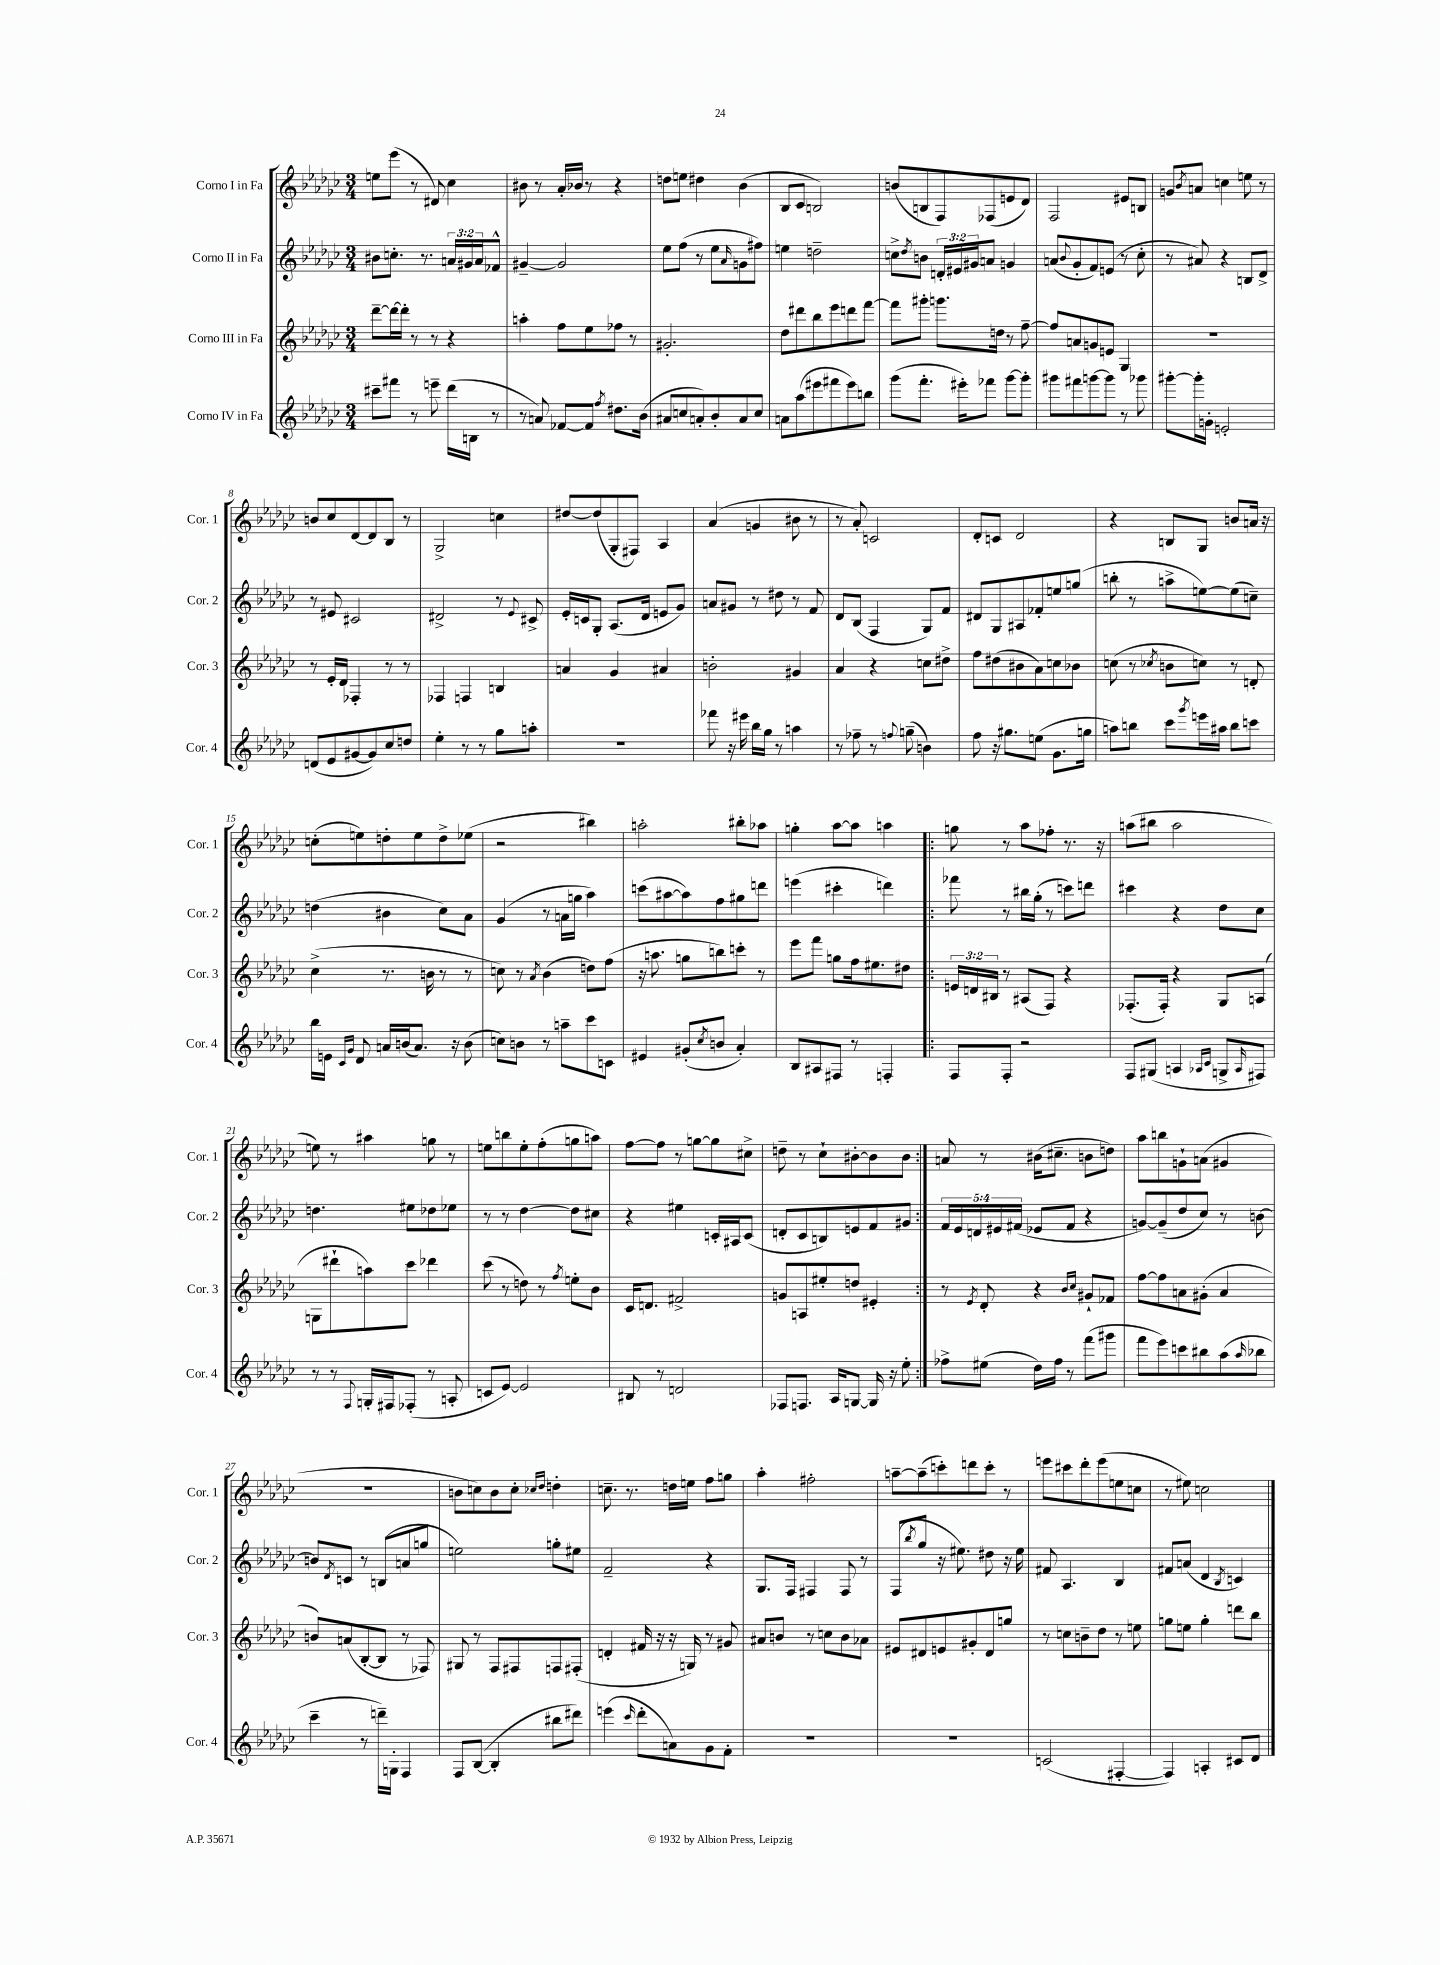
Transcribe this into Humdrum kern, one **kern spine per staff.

**kern	**kern	**kern	**kern
*staff4	*staff3	*staff2	*staff1
*clefG2	*clefG2	*clefG2	*clefG2
*k[b-e-a-d-g-c-]	*k[b-e-a-d-g-c-]	*k[b-e-a-d-g-c-]	*k[b-e-a-d-g-c-]
*M3/4	*M3/4	*M3/4	*M3/4
8ccc#~	[8ddd-~	8b#	8ee
8fff#	16ddd-_	8.cc'	(8eee-
.	16ddd-']	.	.
8r	8r	.	8r
.	.	8.r	.
8eee~	8r	.	8d#)
(16ddd-	4r	24a	4cc-
.	.	24g#	.
16B	.	.	.
.	.	24a	.
8r	.	8f-^^	.
=	=	=	=
8r	4aa'	[4g#~	8b#
8a)	.	.	8r
[8f-	8ff	2g#]	16a-'
.	.	.	16b-
8f-]	8ee-	.	8r
8qff	.	.	.
8.dd#	8ff-	.	4r
.	8r	.	.
(16b-	.	.	.
=	=	=	=
8a#	2.g#'	8ee-	8dd
8cc	.	(8ff	8ee
8a')	.	8r	4dd#
8b-'	.	8ee-	.
.	.	16qqa-	.
8a	.	8g	(4b-
8cc	.	8ff#)	.
=	=	=	=
8a	8dd-	4ee	8B-
(8aa-	8ddd#	.	8c-
8eee#	8bb-	2dd~	2B)
8fff#	8eee-	.	.
8eee#)	8ddd	.	.
8bb	[8fff	.	.
=	=	=	=
(8ggg-	8fff]	8cc^	(8b
.	.	8qdd-	.
8.fff'	8ggg#'	8b	8B
.	8.ggg	24d'	8F)
.	.	24e#	.
16eee#')	.	.	.
.	.	24g#	.
8fff-	.	8a	(8F-
.	16dd	.	.
[8ggg-	8r	4g	8e
8ggg-']	[8ff~	.	8d-)
=	=	=	=
8ggg#	8ff]	(8a	2F
.	.	8qqb-	.
8fff#	8a	8g-'	.
[8ggg	8g	8f)	.
8ggg]	8e	(8e	.
8r	4G-	8r	8e#
8ggg-	.	8cc-'	8B
=	=	=	=
[8ggg#'	2.r	8r	8g
.	.	.	8qb-
16ggg#']	.	8a#)	8a
16g'	.	.	.
2e'	.	4r	4cc
.	.	8B	8ee
.	.	8d-^	8r
=	=	=	=
(8d	8r	8r	8b
8e-	16e-'	8e#	8cc-
.	16d-	.	.
[8g#	4F-'	2c#	[8d-
8g#])	.	.	8d-]
8cc-	8r	.	8B-
8dd	8r	.	8r
=	=	=	=
4ee-'	4F-	2d#^	2G-^
8r	4F	.	.
8r	.	.	.
8gg-	4B	8r	4cc
.	.	8qqe-	.
8aa'	.	8c#^	.
=	=	=	=
2.r	4a	16e-'	[8dd#
.	.	16c	.
.	.	8G-'	(8dd#]
.	4g-	(8.A-	8G-'
.	.	.	8F#)
.	.	16d-	.
.	4a#	8e	4A-
.	.	8g-)	.
=	=	=	=
8fff-	2b'	8a	(4a-
16r	.	8g#	.
16eee#	.	.	.
16bb-	.	8r	4g
16gg-	.	.	.
8r	.	8dd#	.
4aa	4g#	8r	8b#
.	.	8f	8r
=	=	=	=
8r	4a-	8d-	8r
8ff-~	.	(8B-	8a-')
8r	4r	4F	2c
8qqff	.	.	.
(8gg~	.	.	.
4b)	8cc	8G-)	.
.	8dd#^	8f	.
=	=	=	=
8ff	8ff	8d#	8d-'
16r	(8dd#	8G-	8c
8.gg#	.	.	.
.	8b#	8A#	2d-
(8ee	8a-)	8f-'	.
8.g-	8cc	8ee	.
.	8b-	(8gg	.
16gg	.	.	.
=	=	=	=
8aa)	(8cc	8bb'	4r
8bb	8r	8r	.
.	8qcc-	.	.
8ccc-	8b	8aa^	8B
8qggg-	.	.	.
16eee	8cc)	[8ee)	8G-
16aa#	.	.	.
8bb	8r	(8ee]	8b
8ccc	8d'	8cc~)	16a
.	.	.	16r
=	=	=	=
16bb-	(4cc-^	(4dd	(8cc'
16e	.	.	.
16qqc-	.	.	.
16qqg-	.	.	.
8d-	.	.	8ee)
16a	8.r	4b#	8dd'
(16b	.	.	.
8.a)	.	.	8ee
.	16b	.	.
.	8r	8cc-)	8dd^
16r	.	.	.
(8b	8r	8a-	(8ee-
=	=	=	=
8cc)	8cc)	(4g-	2r
8b	8r	.	.
.	8qa-	.	.
8r	(4b-	8r	.
8aa~	.	16a	.
.	.	16gg	.
8ccc-	8dd)	4aa-)	4bb#)
8c	(8ff	.	.
=	=	=	=
4e#	16r	(8ccc	2aa'
.	8.aa	.	.
.	.	[8aa#	.
(8g#'	8gg	8aa#])	.
8qcc-	.	.	.
8b	8bb)	8ff	.
4a-')	8ccc'	8gg#	8bb#'
.	8r	8ddd	8aa-
=	=	=	=
8B-	8eee-	(4eee	4gg'
8A#	8fff	.	.
8F#	8gg	4ccc#'	[8aa-
8r	16ff	.	8aa-]
.	8.ee#	.	.
4F'	.	4ddd)	4aa
.	8dd#	.	.
=!|:	=!|:	=!|:	=!|:
8F	24e	8fff-	8gg
.	24d	.	.
.	24B#	.	.
8F'	8r	8r	8r
2r	(8A#	16bb#	8aa-
.	.	(16gg-'	.
.	8F)	8r	8ff-'
.	4r	8ccc)	8.r
.	.	8ddd	.
.	.	.	16r
=	=	=	=
8F	(8.F-'	4ccc#	(8aa
(8G#	.	.	8bb#
.	16F-')	.	.
4A	4r	4r	2aa
16qqA-	.	.	.
16qqc-	.	.	.
8G^	8G-	8dd-	.
16qqA-	.	.	.
8F#)	(8A	8cc-	.
=	=	=	=
8r	8G	4.dd	8ee)
8r	8ddd#`	.	8r
8qqF	.	.	.
16G'	8aa)	.	4aa#
16F#	.	.	.
(8F-'	8ccc-	8ee#	.
8r	4ddd-	8dd-	8gg
8A'	.	8ee-	8r
=	=	=	=
8c	(8ccc-	8r	8ee
[8e-)	8r	8r	8bb
2e-]	8dd)	[4dd-	8ee'
.	8r	.	(8ff'
.	8qff	.	.
.	8ee'	8dd-]	8gg
.	8b-	8cc#	8aa)
=	=	=	=
8B#	16c-	4r	[8ff
.	8.d	.	.
8r	.	.	8ff]
2d	2f#^	4ee#	8r
.	.	.	[8gg
.	.	16c'	8gg]
.	.	16A#	.
.	.	(8c	8cc#^
=	=	=	=
8F-	8g	8d'	8dd~
8.F	8A	8c-	8r
.	8ee#'	8B)	8cc-`
16A-	.	.	.
[8G	8dd	8e	[8b#'
16G]	4e#'	8f	8b#]
16r	.	.	.
8ee-'	.	8g#	8b#
=:|!	=:|!	=:|!	=:|!
8ff-^	8r	20f	8a
.	.	20e-	.
.	.	20d	.
.	8qe-	.	.
(8ee#	8d-'	.	8r
.	.	20e#	.
.	.	(20f#	.
16dd-)	4r	8e-	(16b#
16ff-	.	.	8.cc#~
8r	.	8f#	.
.	16qqb-	.	.
.	16qqcc-	.	.
(8fff	8g#`	4r	8b
8ggg#	8f-	.	8dd)
=	=	=	=
8fff	[8ff	[8g)	8aa-
8eee-)	8ff]	(8g~]	8bb
8ccc	8a	8dd-	8g`
8bb#	(8g#'	8cc-)	(8a
(8aa-	4a	8r	4g#
16qqaa-	.	.	.
8bb-	.	[8b	.
=	=	=	=
4ccc-~	8b)	8b]	2.r
.	.	8qd-	.
.	(8a	8c	.
8r	[8B-'	8r	.
16ddd~)	8B-]	(8B	.
16G'	.	.	.
4F	8r	8a	.
.	8F-)	8gg	.
=	=	=	=
8F	8G#	2ee)	8b
([8B-	8r	.	8cc)
4B-']	8F	.	8b
.	8F#	.	8cc'
.	.	.	16qqcc-
.	.	.	16qqdd-
8bb#	8F	8gg'	4dd'
8ddd#)	(8F#'	8ee#	.
=	=	=	=
(4eee	4d'	2f~	8.cc~
.	.	.	8.r
16qqccc-	.	.	.
8ddd-'	16f#	.	.
.	16r	.	.
8a)	16r	.	16dd
.	16G)	.	16ee
8g-	8r	4r	8ff
8f'	8g#	.	8gg
=	=	=	=
2.r	8a#	8.G-	4aa-'
.	8b	.	.
.	.	16F	.
.	8r	4F#	2ff#'
.	8cc	.	.
.	8b	8F#	.
.	8a-	8r	.
=	=	=	=
2.r	8e#	(8F	[8aa~
.	.	8qbb-	.
.	8d#	8gg-	(8aa~]
.	8e	16r	8ccc')
.	.	8.ee#)	.
.	8g#'	.	8ddd
.	8d#	8dd#	8ccc'
.	8gg	16r	8r
.	.	16ee#	.
=	=	=	=
(2c	8r	8f#	8eee
.	8cc	4.A-	8ccc#
.	8b~	.	8ddd-'
.	8dd-	.	(8eee
[4F#'	8r	4B-	8ee
.	8ee	.	8cc
=	=	=	=
4F#])	8gg	8f#	8r
.	8ee	(8a	8ee#)
4A'	4gg'	4d-	2cc
.	.	8qB-	.
8c#	8ddd	4c)	.
8d-	8bb-	.	.
==	==	==	==
*-	*-	*-	*-
